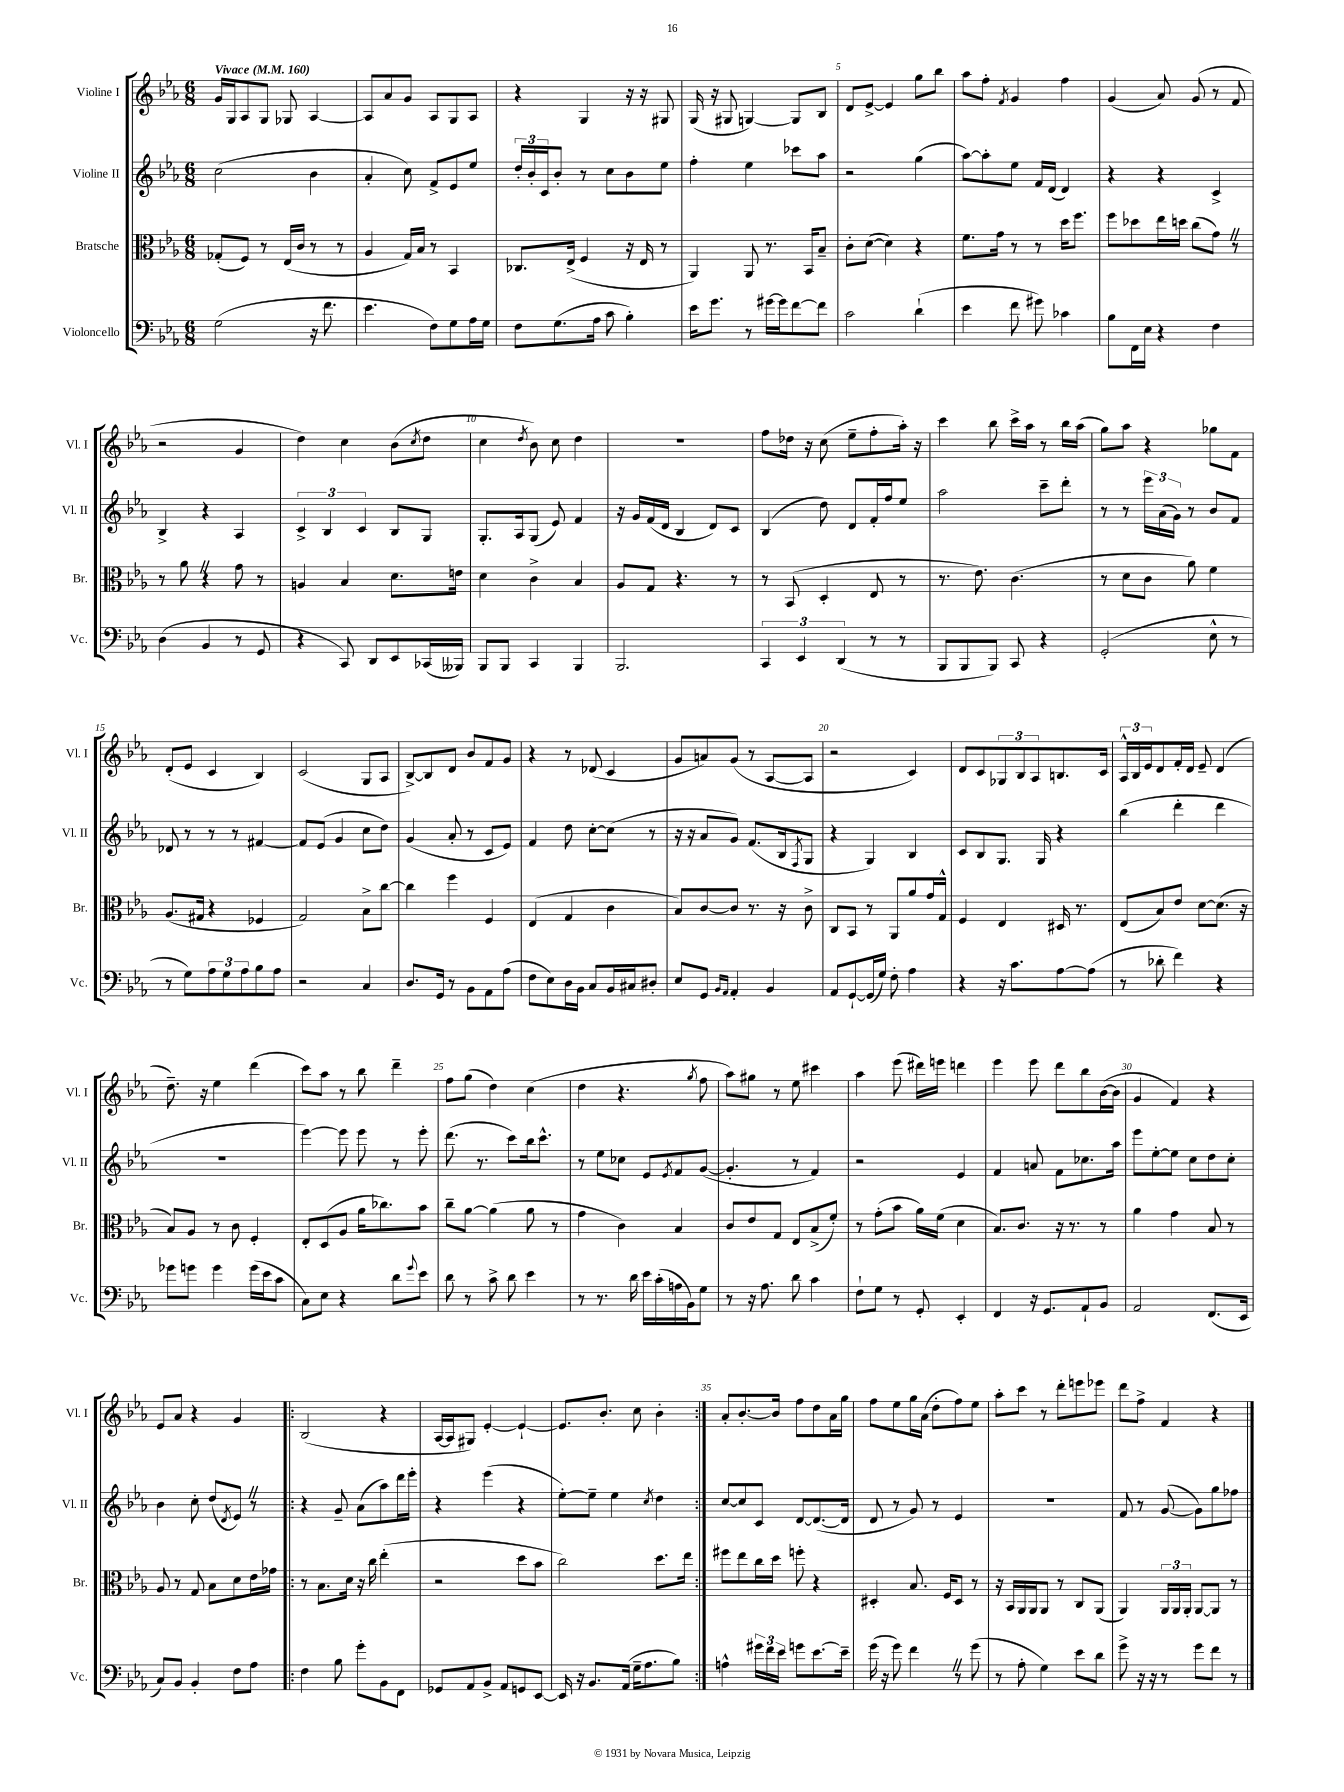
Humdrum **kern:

**kern	**kern	**kern	**kern
*part4	*part3	*part2	*part1
*staff4	*staff3	*staff2	*staff1
*I"Violoncello	*I"Bratsche	*I"Violine II	*I"Violine I
*I'Vc.	*I'Br.	*I'Vl. II	*I'Vl. I
*clefF4	*clefC3	*clefG2	*clefG2
*k[b-e-a-]	*k[b-e-a-]	*k[b-e-a-]	*k[b-e-a-]
*M6/8	*M6/8	*M6/8	*M6/8
*MM160	*MM160	*MM160	*MM160
=1	=1	=1	=1
!	!	!	!LO:TX:a:B:t=Vivace
(2G\	(8G-X'/L	(2cc\	16g/LL
.	.	.	16G/J
.	8F/J)	.	8A-/
.	8r	.	8G/J
.	(16E-/LL	.	8G-X/
.	16c/JJ	.	.
16r	8r	4b-\	[4A-/
8.f\	.	.	.
.	8r	.	.
=2	=2	=2	=2
4.e-\	4A-/	4a-'/	8A-/L]
.	.	.	8a-/
.	16G/LL)	8cc\)	8g/J
.	16B-/JJ	.	.
8F\L)	8r	8f^/L	8A-/L
8G\	4BB-/	8e-/	8G/
16A-\L	.	8ee-/J	8A-/J
16G\JJ	.	.	.
=3	=3	=3	=3
8F\L	8.C-X/L	24dd'/LL	4r
.	.	24b-'/	.
.	.	24c/J	.
(8.G\	.	8b-'/J	.
.	(16E-^/Jk	.	.
.	4F/	8r	4G/
16A-\Jk	.	.	.
8c\	.	8cc\L	.
4B-'\)	16r	8b-\	16r
.	16E-/	.	16r
.	8r	8ee-\J	8G#X/
=4	=4	=4	=4
16e-\KL	4AA-/)	4ff'\	(16G/
8.g\J	.	.	16r
.	.	.	8G#X/
8r	8AA-/	4ee-\	[4Gn/)
[16g#X\LL	8.r	.	.
16g#\J]	.	.	.
[8f\	.	8ccc-X\L	8G/L]
.	16BB-/KL	.	.
8f\J]	8B-~/J	8aa-\J	8B-/J
=5	=5	=5	=5
2c\	8c'\L	2r	8d/L
.	([8d\J	.	[8e-^/J
.	4d\])	.	4e-/]
(4d`\	4r	(4gg\	8gg\L
.	.	.	8bb-\J
=6	=6	=6	=6
4e-\	8.f\L	[8aa-\L)	8aa-\L
.	.	8aa-'\]	8ff'\J
.	16g\Jk	.	.
.	.	.	8qf/
8f\	8r	8ee-\J	4g/
8g#X\)	8r	16f/LL	.
.	.	(16d/JJ	.
4c-X\	16dd\KL	4d/)	4ff\
.	8.ff\J	.	.
=7	=7	=7	=7
8B-\L	8ff\L	4r	(4g/
16FF\L	8dd-X\	.	.
16E-\JJ	.	.	.
4r	16ee-\L	4r	8a-/)
.	16ddn\JJ	.	.
.	(8cc\L	.	(8g/
4F\	8gZ\J)	4c^/	8r
.	8r	.	8f/
!!LO:LB:g=z
=8	=8	=8	=8
(4D\	8r	4B-^/	2r
.	8a-Z\	.	.
4BB-/	4r	4r	.
8r	8g\	4A-/	4g/
8GG/	8r	.	.
=9	=9	=9	=9
4r	4An/	6c^/	4dd\)
.	.	6B-/	.
8CC/)	4B-/	.	4cc\
.	.	6c/	.
8DD/L	.	.	.
8EE-/	8.d\L	8B-/L	(8b-\L
.	.	.	8qcc/
(16CC-X/L	.	8G/J	8dd\J
16BBB--X/JJ)	16en\Jk	.	.
=10	=10	=10	=10
8BBB-/L	4d\	8.G'/L	4cc\
8BBB-/J	.	.	.
.	.	16A-/k	.
.	.	.	8qdd/
4CC/	4c^\	(8G/J	8b-\)
.	.	8e-/)	8cc\
4BBB-/	4B-/	4f/	4dd\
=11	=11	=11	=11
2.BBB-/	8A-/L	16r	2.r
.	.	16g/LL	.
.	8G/J	(16f/	.
.	.	16d/JJ	.
.	4.r	4B-/	.
.	.	8d/L)	.
.	8r	8c/J	.
=12	=12	=12	=12
6CC/	8r	(4B-/	8ff\L
.	(8BB-/	.	16dd-X\Jk
6EE-/	.	.	.
.	.	.	16r
.	4D'/	8dd\)	(8cc\
(6DD/	.	.	.
.	.	8d/L	8ee-~\L
8r	8E-/	16f'/L	8ff'\
.	.	16ff/J	.
8r	8r	8ee-/J	16aa-'\Jk)
.	.	.	16r
=13	=13	=13	=13
8BBB-/L	8.r	2aa-\	4ccc\
8BBB-/	.	.	.
.	8.e-\)	.	.
8BBB-/J)	.	.	8bb-\
8CC/	(4.c\	.	16ccc^\LL
.	.	.	16aa-\JJ
4r	.	8ccc~\L	8r
.	.	8ddd'\J	16bb-\LL
.	.	.	(16aa-\JJ
=14	=14	=14	=14
(2GG'/	8r	8r	8gg\L)
.	8d\L	8r	8aa-\J
.	8c\J	24eee-\LL	4r
.	.	(24a-\	.
.	.	24g\JJ)	.
.	8a-\)	8r	.
8E-^^\	4f\	8b-/L	8gg-X\L
8r	.	8f/J	8f\J
!!LO:LB:g=z
=15	=15	=15	=15
8r	(8.A-/L	8d-X/	(8d'/L
8G\L)	.	8r	8e-/J
.	16G#X/Jk	.	.
12A-\	4r	8r	4c/
12G\	.	.	.
.	.	8r	.
12A-\	.	.	.
8B-\	4F-X/	[4f#X/	4B-/)
8A-\J	.	.	.
=16	=16	=16	=16
2r	2G/)	8f#/L]	(2c/
.	.	(8e-/J	.
.	.	4g/	.
4C/	8B-^\L	8cc\L	8G/L
.	[8cc\J	8dd\J)	8A-/J
=17	=17	=17	=17
8.D/L	4cc\]	(4g/	[8B-^/L)
.	.	.	8B-/]
16GG/Jk	.	.	.
8r	4ff\	8a-'/	8d/J
8BB-\L	.	8r	8b-/L
8AA-\	4F/	8c/L	8f/
(8A-\J	.	8e-/J)	8g/J
=18	=18	=18	=18
8F\L	(4E-/	4f/	4r
8E-\)	.	.	.
16D\L	4G/	8dd\	8r
16BB-\JJ	.	.	.
8C/L	.	[8cc'\L	(8d-X/
16BB-/L	4c\	(8cc\J]	4c/
16C#X/J	.	.	.
8D#X'/J	.	8r	.
=19	=19	=19	=19
8E-/L	8B-/L)	16r	8g/L
.	.	16r	.
8GG/J	[8c/	8a-/L	8an/)
16qqBB-/LL	.	.	.
16qqAA-/JJ	.	.	.
4AA-'/	8c/J]	8g/J)	(8g/J
.	8.r	(8.f/L	8r
4BB-/	.	.	[8A-/L
.	16r	16B-/k	.
.	.	8qF/	.
.	8c^\	8G/J	8A-/J]
=20	=20	=20	=20
8AA-/L	8C/L	4r	2r
[8GG`/	8BB-/J	.	.
(16GG/L]	8r	4G/)	.
16G/JJ)	.	.	.
8F'\	8AA-/L	.	.
4A-\	8a-/	4B-/	4c/)
.	16g/L	.	.
.	16G^^/JJ	.	.
=21	=21	=21	=21
4r	4F/	8c/L	8d/L
.	.	8B-/	8c/
16r	4E-/	8.G/J	12G-X/
8.c\L	.	.	.
.	.	.	12B-/
.	.	.	12A-/
.	.	16G/	.
[8A-\	16D#X/	4r	8.Bn/
.	8.r	.	.
(8A-\J]	.	.	.
.	.	.	16c/Jk
=22	=22	=22	=22
8r	(8E-/L	(4bb-\	24A-^^/LL
.	.	.	24B-/
.	.	.	24e-/J
8d-X'\	8B-/)	.	8d/
4f\)	8e-/J	4ddd'\	16f'/L
.	.	.	16d/JJ
.	[8d\L	.	8e-~/
4r	(8.d\J]	4ddd\	(4d/
.	16r	.	.
!!LO:LB:g=z
=23	=23	=23	=23
8g-X\L	8B-/L)	2.r	8.dd~\)
8gn\J	8A-/J	.	.
.	.	.	16r
4g\	8r	.	4ee-\
.	8c\	.	.
(16g\LL	4F'/	.	(4ddd\
16e-\J	.	.	.
8c\J	.	.	.
=24	=24	=24	=24
8C\L)	8E-'/L	[4eee-\)	8ccc\L)
8E-\J	(8D/	.	8aa-\J
4r	8A-/J	8eee-\]	8r
.	16a-\KL	8eee-\	8bb-\
.	8.cc-X\)	.	.
8d\L	.	8r	4ddd~\
8qqg/	.	.	.
8e-\J	8b-\J	8eee-'\	.
=25	=25	=25	=25
8d\	8cc~\L	(8.ddd\	8ff\L
8r	[8a-\J	.	(8gg\J
.	.	8.r	.
8c^\	(4a-\]	.	4dd\)
8d\	.	8ccc\L)	.
4e-\	8a-\	16bb-\k	(4cc\
.	.	8.ccc^^\J	.
.	8r	.	.
=26	=26	=26	=26
8r	4g\	8r	4dd\
8.r	.	8ee-\L	.
.	4c\)	8cc-X\J	4.r
16d\	.	.	.
16e-\LL	.	8e-/L	.
(16c'\	.	.	.
.	.	8qe-/	.
16An\	4B-/	8f/	.
16BB-\J)	.	.	.
.	.	.	8qgg/
8G\J	.	([8g/J	8ff\
=27	=27	=27	=27
8r	8c/L	4.g'/]	8aa-\L)
16r	8e-/	.	8gg#X\J
8.A-\	.	.	.
.	8G/J	.	8r
8d\	8E-/L	8r	8ee-\
4c\	(8B-^/	4f/)	4ccc#X\
.	8f'/J)	.	.
=28	=28	=28	=28
8F`\L	8r	2r	4aa-\
8G\J	(8g'\L	.	.
8r	8b-\J	.	(8eee-\
8GG'/	16a-\LL)	.	16ddd#X\LL)
.	(16f\JJ	.	16eeen\JJ
4EE-'/	4d\	4e-/	4dddn\
=29	=29	=29	=29
4FF/	8.B-/L)	4f/	4eee-\
.	8.c/J	.	.
16r	.	8an/	8eee-\
8.GG/L	.	.	.
.	16r	8f\L	8ddd\L
.	8.r	.	.
8AA-`/	.	8.cc-X\	8bb-\
8BB-/J	8r	.	([16b-\L
.	.	16aa-\Jk	16b-\JJ]
=30	=30	=30	=30
2AA-/	4a-\	8eee-\L	4g/
.	.	[8ee-'\	.
.	4g\	8ee-\J]	4f/)
.	.	8cc\L	.
(8.FF/L	8B-/	8dd\	4r
.	8r	8cc'\J	.
16EE-/Jk	.	.	.
!!LO:LB:g=z
=31	=31	=31	=31
8C/L)	8A-/	4b-\	8e-/L
8BB-/J	8r	.	8a-/J
4BB-'/	8G/	8cc'\	4r
.	8B-\L	(8dd/L	.
.	.	8qd/	.
8F\L	8d\	8e-Z/J)	4g/
8A-\J	16e-\L	8r	.
.	16g-X\JJ	.	.
=32!|:	=32!|:	=32!|:	=32!|:
4F\	8r	4r	(2B-/
.	8.B-\L	.	.
8B-\	.	8g~/	.
.	16d\Jk	.	.
8g'\L	16r	(8a-\L	.
.	16cc\	.	.
8BB-\	(4ee-'\	8aa-\)	4r
8FF\J	.	16ddd\L	.
.	.	16eee-'\JJ	.
=33	=33	=33	=33
8GG-X/L	2r	4r	[16A-/LL
.	.	.	16A-/J]
8AA-/	.	.	8G#X/J)
8BB-^/J	.	(4eee-\	[4e-'/
8AA-/L	.	.	.
8GGn/	8dd\L	4r	4e-`/_
[8EE-/J	8b-\J	.	.
=34	=34	=34	=34
16EE-/]	2cc\)	[8ee-'\L)	8.e-/L]
16r	.	.	.
8.BB-/L	.	8ee-~\J]	.
.	.	.	8.b-'/J
.	.	4ee-\	.
(16AA-/Jk	.	.	.
16G~\KL	.	.	8cc\
8.A-\	.	.	.
.	.	8qcc/	.
.	8.dd\L	4dd\	4b-'\
8B-\J)	.	.	.
.	16ee-\Jk	.	.
=35:|!	=35:|!	=35:|!	=35:|!
4An^^\	8ff#X\L	[8cc/L	8a-'/L
.	8ee-\	8cc/]	[8.b-'/
24g#X\LL	16cc\L	8c/J	.
24f\	.	.	.
.	16dd\JJ	.	16b-/Jk]
24e-\JJ	.	.	.
8gn\L	8ffn'\	[8d/L	8ff\L
[8.e-\	4r	(8.d/_	8dd\
.	.	.	16a-\L
16e-~\Jk]	.	16d/Jk]	16gg\JJ
=36	=36	=36	=36
(16g\	4D#X'/	8d/	8ff\L
16r	.	.	.
8g\)	.	8r	8ee-\
4fZ\	8.B-/	8g/)	16gg\L
.	.	.	(16a-\JJ
.	.	8r	8dd'\L
.	16F/KL	.	.
8r	8D#/J	4e-/	8ff\)
(8g\	8r	.	8ee-\J
=37	=37	=37	=37
8r	16r	2.r	8aa-'\L
.	16BB-/LL	.	.
8A-'\	16AA-/	.	8ccc\J
.	16AA-/J	.	.
4G\)	8AA-/J	.	8r
.	8r	.	8ddd'\L
8e-\L	8C/L	.	8eeen\
8d\J	(8AA-/J	.	8eee-X\J
=38	=38	=38	=38
8g^\	4AA-/)	8f/	8ddd\L
16r	.	8r	8ff^\J
16r	.	.	.
8r	24AA-/LL	([8g/	4f/
.	24AA-/	.	.
.	24AA-'/JJ	.	.
8g\L	[8AA-/L	8g\L])	.
8f\J	8AA-/J]	8gg\	4r
8r	8r	8ff-X\J	.
==	==	==	==
*-	*-	*-	*-
